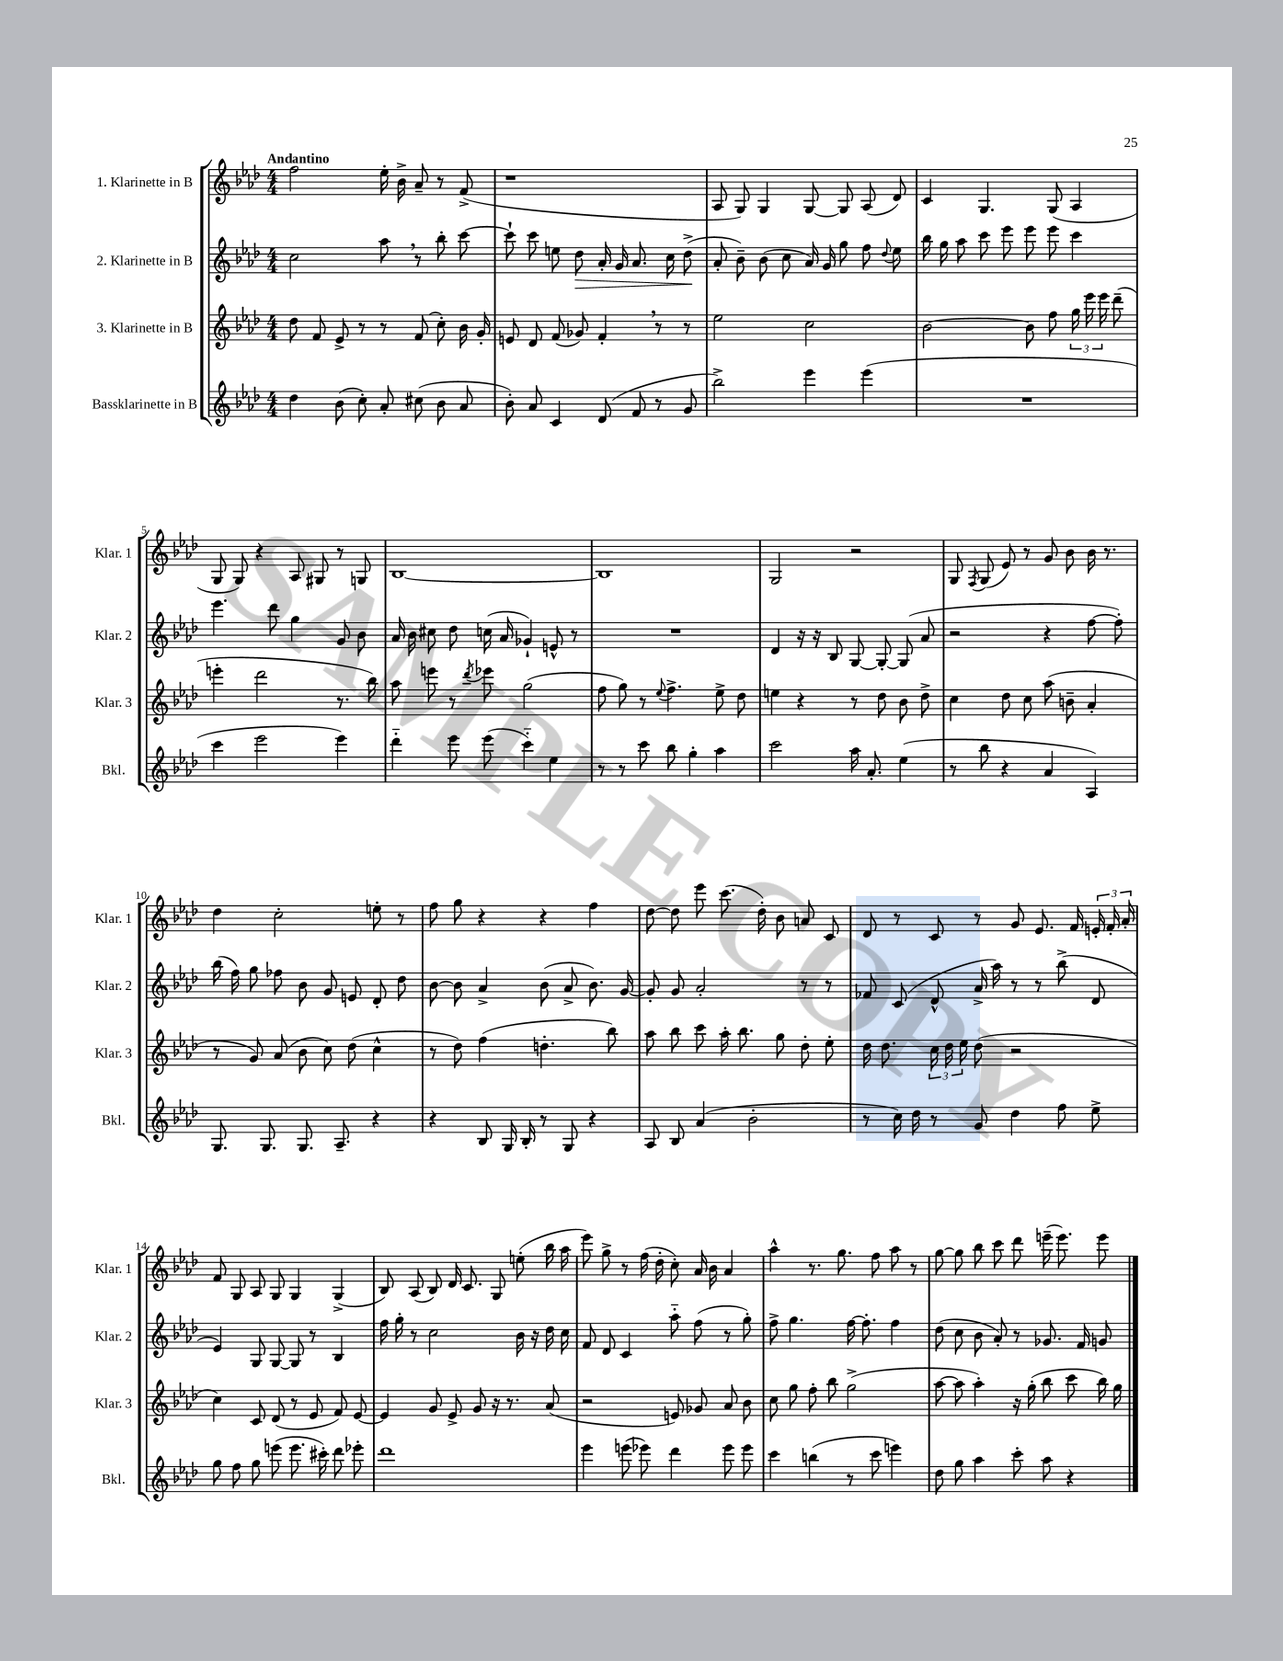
<<
\new StaffGroup <<
\new Staff = "s0" \with { instrumentName = "1. Klarinette in B" shortInstrumentName = "Klar. 1" } {
    \clef treble \key aes \major \numericTimeSignature \time 4/4 \tempo "Andantino"
    \autoBeamOff f''2 ees''16-. bes'16-> aes'8-- r8 f'8->( |
    r1 |
    aes8 g8) g4 g8~ g8 aes8( des'8) |
    c'4 g4. g8( aes4 |
    g8 g8) r4 aes8 gis8 r8 g8 |
    bes1~ |
    bes1 |
    g2 r2 |
    g8 \acciaccatura { f8 } g8( ees'8) r8 g'8 bes'8 bes'16 r8. |
    des''4 c''2-. e''8-. r8 |
    f''8 g''8 r4 r4 f''4 |
    des''8~ des''8 ees'''8 c'''8.( des''16-.) bes'8 a'8 c'8 |
    des'8 r8 c'8 r8 g'8 ees'8. f'16 \tuplet 3/2 { e'16-. f'16-. aes'16-. } |
    f'8 g8 aes8 g8 g4 g4->( |
    bes8) aes8( bes8) des'16 c'8. g8 e''8-.( bes''16 aes''16 |
    ees'''8) g''8-> r8 f''16( des''16-. c''8-.) aes'16 bes'16 aes'4 |
    aes''4-^ r8. g''8. f''8 aes''8 r8 |
    g''8~ g''8 bes''8 c'''8 des'''8 e'''16--( e'''8.) e'''8 \bar "|." |
}
\new Staff = "s1" \with { instrumentName = "2. Klarinette in B" shortInstrumentName = "Klar. 2" } {
    \clef treble \key aes \major \numericTimeSignature \time 4/4
    \autoBeamOff c''2 aes''8 \breathe r8 bes''8-. c'''8~ |
    c'''8-! c'''8 e''8 des''8\> aes'16-. g'16 aes'8. c''16 des''8->\!( |
    aes'8-. bes'8--) bes'8( c''8 aes'16) g'16 g''8 f''8 \appoggiatura { des''8 } ees''8 |
    bes''16 g''16 aes''8 c'''8 ees'''8 ees'''8 ees'''8 c'''4 |
    ees'''4. des'''8 g''4 g'8 bes'8 |
    aes'16 bes'16 cis''8 des''8 c''16( aes'16 ges'4-!) e'8-^ r8 |
    R1 |
    des'4 r16 r16 bes8 g8~ g8~-. g8( aes'8 |
    r2 r4 f''8~ f''8-.) |
    bes''16( f''16) g''8 fes''8 bes'8 g'8 e'8 des'8-. des''8 |
    bes'8~ bes'8 aes'4-> bes'8( aes'8-> bes'8.) g'16~ |
    g'8-. g'8 aes'2-. r8 r8 |
    fes'8 c'8( des'8-^ aes'16-> aes''16) r8 r8 bes''8->( des'8 |
    ees'4) g8 g8~ g8 r8 bes4 |
    f''16 g''16-. r8 c''2 bes'16 r16 des''16 c''16 |
    f'8 des'8 c'4 aes''8-_ f''8( r8 g''8-.) |
    f''8-> g''4. f''16~ f''8.-. f''4 |
    des''8( c''8 bes'8 aes'8-.) r8 ges'8. f'16 g'8 \bar "|." |
}
\new Staff = "s2" \with { instrumentName = "3. Klarinette in B" shortInstrumentName = "Klar. 3" } {
    \clef treble \key aes \major \numericTimeSignature \time 4/4
    \autoBeamOff des''8 f'8 ees'8-> r8 r8 f'8( c''8-.) bes'16 g'16-. |
    e'8 des'8 f'8( ges'8) f'4-. \breathe r8 r8 |
    ees''2 c''2 |
    bes'2~ bes'8 f''8 \tuplet 3/2 { g''16 ees'''16 ees'''16 } des'''8--( |
    e'''4-. des'''2 r8. bes''16) |
    aes''8 e'''8 r8 \acciaccatura { des'''8 } ees'''8 g''2( |
    f''8 g''8) r8 \appoggiatura { ees''8 } f''4.-> ees''8-> des''8 |
    e''4 r4 r8 des''8 bes'8 des''8-> |
    c''4 des''8 c''8 aes''8( b'8-- aes'4-. |
    r8 g'8) aes'8( bes'8 c''8) des''8( c''4-^ |
    r8 des''8) f''4( d''4.-. bes''8) |
    aes''8 bes''8 c'''8 aes''16-. bes''8. g''8 des''8-. ees''8-. |
    des''16 des''8. \tuplet 3/2 { c''16 des''16 ees''16 } des''8( r2 |
    c''4) c'8 des'8( r8 ees'8 f'8) ees'8~ |
    ees'4 g'8 ees'8-> g'8 r16 r8. aes'8( |
    r2 e'8) ges'8 aes'8 bes'8 |
    c''8 g''8 f''8-. bes''8 g''2->( |
    aes''8~ aes''8 aes''4-.) r16 g''16-.( bes''8 c'''8 bes''16) g''16 \bar "|." |
}
\new Staff = "s3" \with { instrumentName = "Bassklarinette in B" shortInstrumentName = "Bkl." } {
    \clef treble \key aes \major \numericTimeSignature \time 4/4
    \autoBeamOff des''4 bes'8( c''8-.) aes'8-. cis''8( bes'8 aes'8 |
    bes'8-.) aes'8 c'4 des'8( f'8 r8 g'8 |
    bes''2->) ees'''4 ees'''4( |
    R1 |
    c'''4 ees'''2 ees'''4) |
    des'''4-_ ees'''8 ees'''8( c'''4-_) ees''4 |
    r8 r8 c'''8 bes''8 g''4-. aes''4 |
    c'''2 aes''16 aes'8.-. ees''4( |
    r8 bes''8 r4 aes'4 aes4) |
    g8. g8. g8. aes8.-- r4 |
    r4 bes8 g16 bes16-. r8 g8 r4 |
    aes8 bes8 aes'4( bes'2-. |
    r8 c''16) des''16 r8 g'8 des''4 f''8 ees''8-> |
    g''8 f''8 g''8 e'''8( e'''8. cis'''16-.) des'''8 ees'''8-. |
    des'''1 |
    ees'''4 e'''8( ees'''8) des'''4 ees'''8 ees'''8 |
    c'''4 b''4( r8 c'''8 e'''4) |
    des''8 g''8 aes''4 c'''8-. aes''8 r4 \bar "|." |
}
>>
>>
